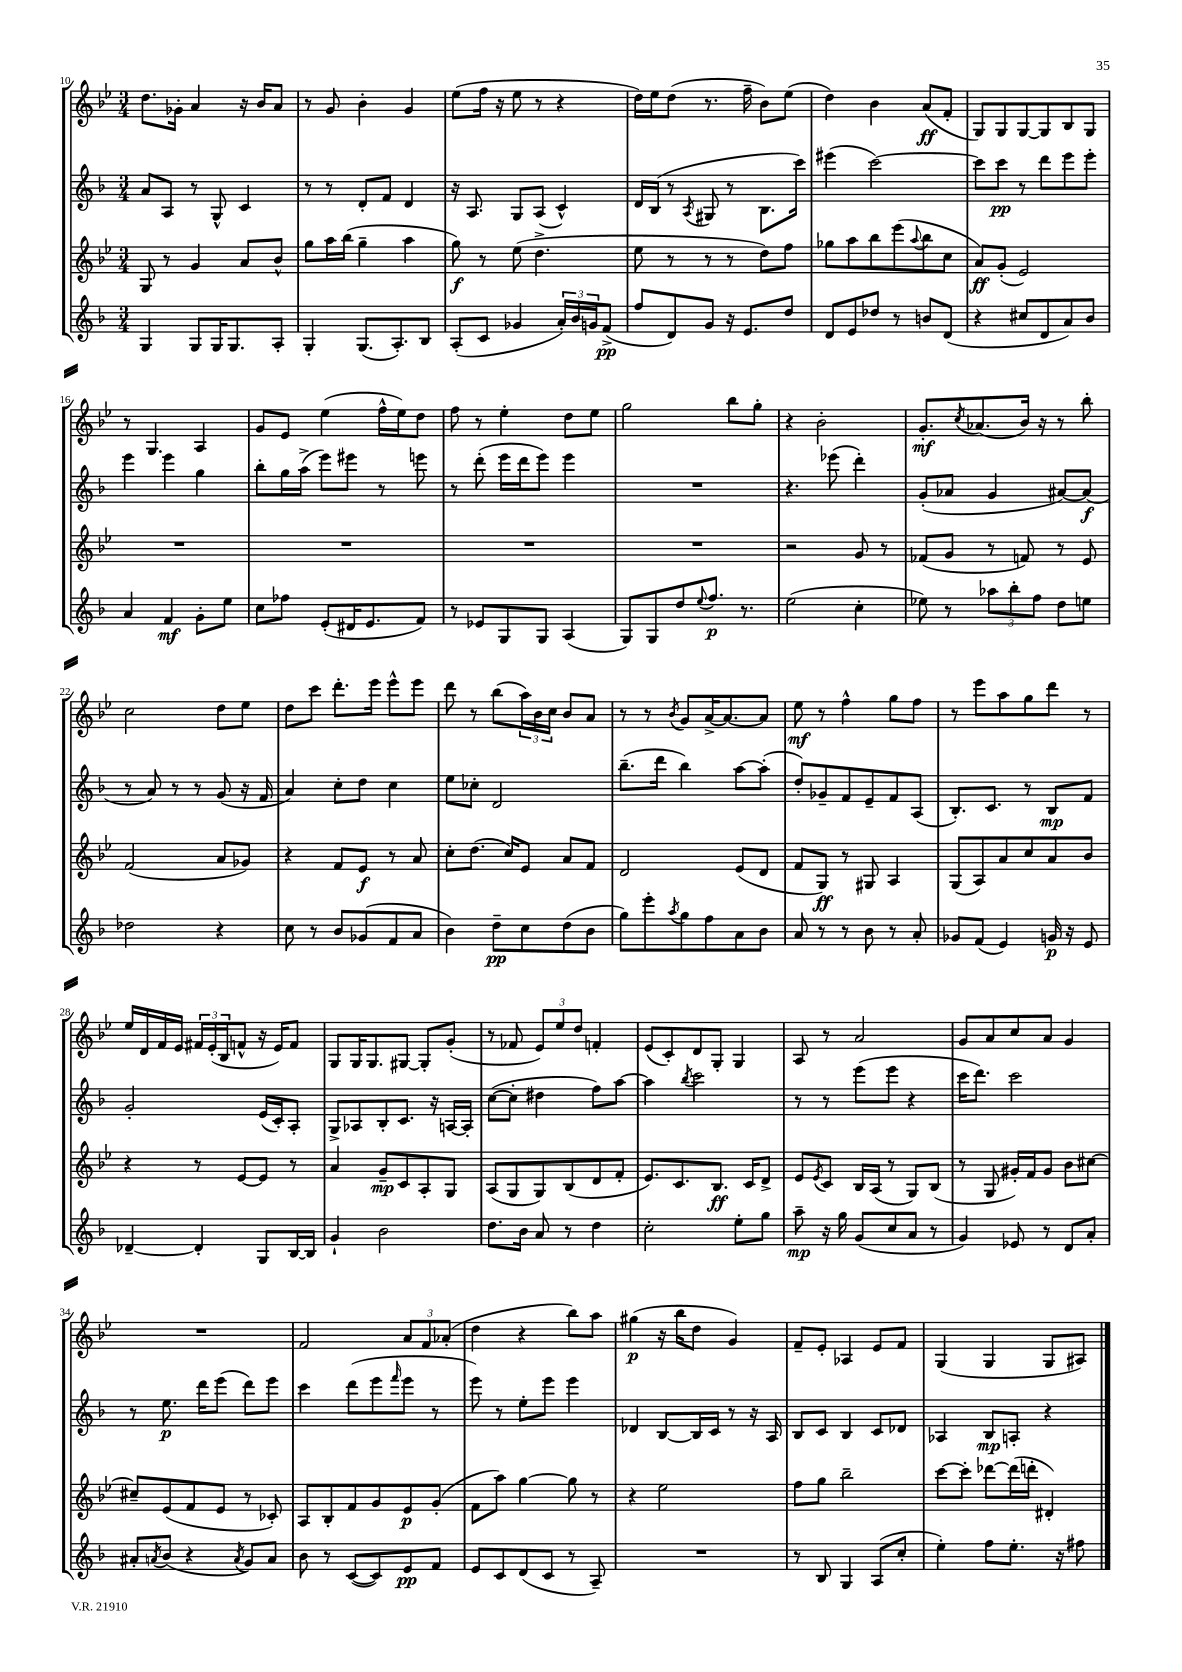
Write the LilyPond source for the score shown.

<<
\new StaffGroup <<
\new Staff = "s0" {
    \clef treble \key bes \major \numericTimeSignature \time 3/4
    d''8. ges'16-. a'4 r16 bes'16 a'8 |
    r8 g'8 bes'4-. g'4 |
    ees''8( f''16 r16 ees''8 r8 r4 |
    d''16) ees''16 d''8( r8. f''16-- bes'8) ees''8( |
    d''4) bes'4 a'8\ff( f'8-. |
    g8) g8 g8~ g8 bes8 g8 |
    r8 g4. a4 |
    g'8 ees'8 ees''4( f''16-^ ees''16) d''8 |
    f''8 r8 ees''4-. d''8 ees''8 |
    g''2 bes''8 g''8-. |
    r4 bes'2-. |
    g'8.-.\mf \acciaccatura { c''8 } aes'8.( bes'16) r16 r8 bes''8-. |
    c''2 d''8 ees''8 |
    d''8 c'''8 d'''8.-. ees'''16 ees'''8-^ ees'''8 |
    d'''8 r8 bes''8( \tuplet 3/2 { a''16) bes'16 c''16 } bes'8 a'8 |
    r8 r8 \acciaccatura { bes'8 } g'8 a'16~-> a'8.~ a'8 |
    ees''8\mf r8 f''4-^ g''8 f''8 |
    r8 ees'''8 a''8 g''8 d'''8 r8 |
    ees''16 d'16 f'16 ees'16 \tuplet 3/2 { fis'16 ees'16-.( bes16 } f'8-^ r16 ees'16) f'8 |
    g8 g16 g8. gis8~ gis8-. g'8-.( |
    r8 fes'8 \tuplet 3/2 { ees'8) ees''8 d''8 } f'4-. |
    ees'8( c'8-.) d'8 g8-. g4 |
    a8 r8 a'2 |
    g'8 a'8 c''8 a'8 g'4 |
    R2. |
    f'2 \tuplet 3/2 { a'8 f'8 aes'8-.( } |
    d''4 r4 bes''8) a''8 |
    gis''4\p( r16 bes''16 d''8 g'4) |
    f'8-- ees'8-. aes4 ees'8 f'8 |
    g4( g4 g8 ais8) \bar "|." |
}
\new Staff = "s1" {
    \clef treble \key f \major \numericTimeSignature \time 3/4
    a'8 a8 r8 g8-^ c'4 |
    r8 r8 d'8-. f'8 d'4 |
    r16 a8. g8 a8( c'4-^) |
    d'16 bes16( r8 \acciaccatura { a8 } gis8 r8 bes8. c'''16) |
    eis'''4( c'''2~) |
    c'''8 c'''8\pp r8 d'''8 e'''8 e'''8-. |
    e'''4 e'''4 g''4 |
    bes''8-. g''16 a''16->( e'''8) eis'''8 r8 e'''8 |
    r8 d'''8-.( e'''16 d'''16 e'''8) e'''4 |
    R2. |
    r4. ees'''8( d'''4-.) |
    g'8-.( aes'8 g'4 ais'8~) ais'8\f( |
    r8 a'8) r8 r8 g'8( r16 f'16 |
    a'4) c''8-. d''8 c''4 |
    e''8 ces''8-. d'2 |
    bes''8.--( d'''16 bes''4) a''8~ a''8-.( |
    d''8-.) ges'8-- f'8 e'8-- f'8 a8( |
    bes8.-.) c'8. r8 bes8\mp f'8 |
    g'2-. e'16( c'16-.) a8-. |
    g8-> aes8 bes8-. c'8. r16 a16~ a16-. |
    c''8~( c''8-. dis''4 f''8) a''8~ |
    a''4 \acciaccatura { bes''8 } c'''2 |
    r8 r8 e'''8( e'''8 r4 |
    c'''16 d'''8.) c'''2 |
    r8 e''8.\p d'''16 e'''8( d'''8) e'''8 |
    c'''4 d'''8( e'''8 \grace { f'''16 } e'''8 r8 |
    e'''8) r8 e''8-. e'''8 e'''4 |
    des'4 bes8~ bes16 c'16 r8 r16 a16 |
    bes8 c'8 bes4 c'8 des'8 |
    aes4 bes8\mp a8-. r4 \bar "|." |
}
\new Staff = "s2" {
    \clef treble \key bes \major \numericTimeSignature \time 3/4
    g8 r8 g'4 a'8 bes'8-^ |
    g''8 a''16 bes''16( g''4-- a''4 |
    g''8\f) r8 ees''8( d''4.-> |
    ees''8 r8 r8 r8 d''8) f''8 |
    ges''8 a''8 bes''8 ees'''8( \appoggiatura { a''8 } bes''8 c''8 |
    a'8\ff) g'8-.( ees'2) |
    R2. |
    R2. |
    R2. |
    R2. |
    r2 g'8 r8 |
    fes'8( g'8 r8 f'8) r8 ees'8 |
    f'2( a'8 ges'8) |
    r4 f'8 ees'8\f r8 a'8 |
    c''8-. d''8.( c''16) ees'8 a'8 f'8 |
    d'2 ees'8( d'8 |
    f'8 g8\ff) r8 gis8 a4 |
    g8( a8) a'8 c''8 a'8 bes'8 |
    r4 r8 ees'8~ ees'8 r8 |
    a'4 g'8--\mp c'8 a8-. g8 |
    a8( g8 g8) bes8( d'8 f'8-. |
    ees'8.) c'8. bes8.\ff c'16 d'8-> |
    ees'8 \acciaccatura { ees'8 } c'8 bes16 a16( r8 g8) bes8( |
    r8 g8 gis'16-.) f'16 gis'8 bes'8 cis''8~ |
    cis''8-- ees'8( f'8 ees'8 r8 ces'8-.) |
    a8 bes8-. f'8 g'8 ees'8\p g'8-.( |
    f'8 a''8) g''4~ g''8 r8 |
    r4 ees''2 |
    f''8 g''8 bes''2-- |
    c'''8~ c'''8-. des'''8~ des'''16( d'''16-. dis'4-.) \bar "|." |
}
\new Staff = "s3" {
    \clef treble \key f \major \numericTimeSignature \time 3/4
    g4 g8 g16 g8. a8-. |
    g4-. g8.( a8.-.) bes8 |
    a8-.( c'8 ges'4 \tuplet 3/2 { a'16-.) bes'16 g'16 } f'8->\pp( |
    f''8 d'8) g'8 r16 e'8. d''8 |
    d'8 e'8 des''8 r8 b'8 d'8( |
    r4 cis''8 d'8 a'8) bes'8 |
    a'4 f'4\mf g'8-. e''8 |
    c''8 fes''8 e'8-.( dis'16 e'8. f'8) |
    r8 ees'8 g8 g8 a4( |
    g8) g8 d''8 \appoggiatura { e''8 } f''8.\p r8. |
    e''2( c''4-. |
    ees''8) r8 \tuplet 3/2 { aes''8 bes''8-. f''8 } d''8 e''8 |
    des''2 r4 |
    c''8 r8 bes'8 ges'8( f'8 a'8 |
    bes'4) d''8--\pp c''8 d''8( bes'8 |
    g''8) e'''8-. \acciaccatura { a''8 } g''8 f''8 a'8 bes'8 |
    a'8 r8 r8 bes'8 r8 a'8-. |
    ges'8 f'8( e'4) g'16\p r16 e'8 |
    des'4~-- des'4-. g8 bes16~ bes16 |
    g'4-! bes'2 |
    d''8. bes'16 a'8 r8 d''4 |
    c''2-. e''8-. g''8 |
    a''8--\mp r16 g''16 g'8( c''8 a'8 r8 |
    g'4) ees'8 r8 d'8 a'8-. |
    ais'8-. \acciaccatura { a'8 } bes'8( r4 \acciaccatura { a'8 } g'8) a'8 |
    bes'8 r8 c'8~( c'8) e'8\pp f'8 |
    e'8 c'8 d'8( c'8 r8 a8--) |
    R2. |
    r8 bes8 g4 a8( c''8-. |
    e''4-.) f''8 e''8.-. r16 fis''8 \bar "|." |
}
>>
>>
\layout { \context { \Score currentBarNumber = #10 } }
